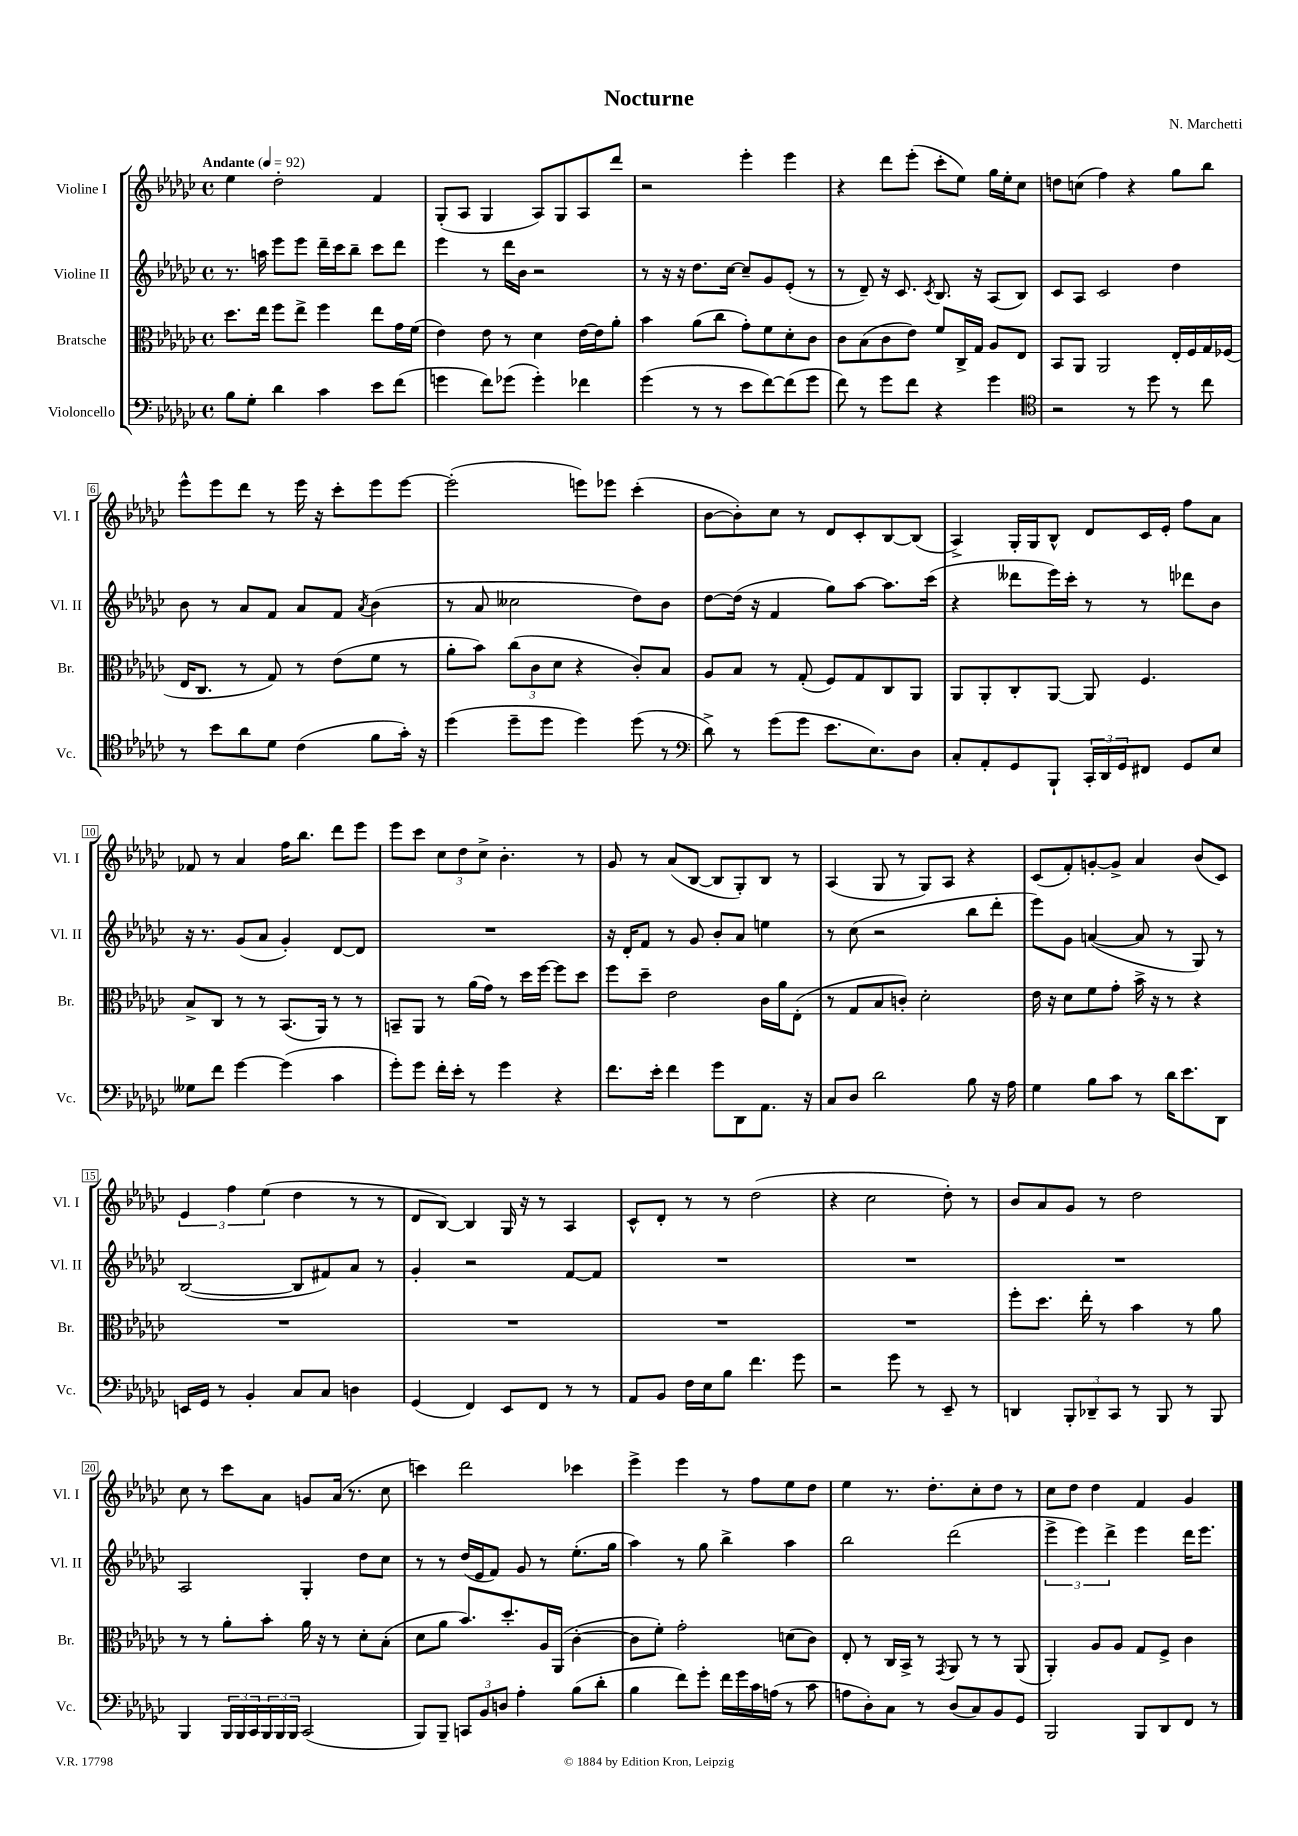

**kern	**kern	**kern	**kern
*staff4	*staff3	*staff2	*staff1
*clefF4	*clefC3	*clefG2	*clefG2
*k[b-e-a-d-g-c-]	*k[b-e-a-d-g-c-]	*k[b-e-a-d-g-c-]	*k[b-e-a-d-g-c-]
*M4/4	*M4/4	*M4/4	*M4/4
*met(c)	*met(c)	*met(c)	*met(c)
*MM92	*MM92	*MM92	*MM92
8B-	8.dd-	8.r	4ee-
8G-'	.	.	.
.	16ee-	16aa	.
4d-	8ff	8eee-	2dd-'
.	8ee-^	8eee-	.
4c-	4ff	16ddd-~	.
.	.	16ccc-	.
.	.	8bb-~	.
8e-	8ee-	8ccc-	4f
(8f	16g-	8ddd-	.
.	(16f	.	.
=	=	=	=
4g	4e-)	4eee-	(8G-'
.	.	.	8A-
8f)	8e-	8r	4G-
(8g-	8r	16ddd-	.
.	.	16b-	.
4g-')	4d-	2r	8A-)
.	.	.	8G-
4f-	[16e-	.	8A-
.	16e-]	.	.
.	8a-'	.	8ddd-
=	=	=	=
(4g-	4b-	8r	2r
.	.	16r	.
.	.	16r	.
8r	(8a-	8.dd-	.
8r	8cc-	.	.
.	.	[16cc-	.
8e-	8g-')	8cc-~]	4eee-'
[8f)	8f	8g-	.
(8f]	8d-'	(8e-'	4eee-
8g-	8c-	8r	.
=	=	=	=
8f)	8c-	8r	4r
8r	(8B-	8d-~)	.
8g-	8c-	16r	8ddd-
.	.	8.c-	.
8f	8e-)	.	(8eee-'
.	.	8qc-	.
4r	8f	8.B-	8ccc-'
.	16C-^	.	8ee-)
.	16G-	16r	.
4g-	8A-	(8A-	16gg-
.	.	.	16ee-'
.	8E-	8B-)	8cc-
=	=	=	=
*clefC4	*	*	*
2r	8BB-	8c-	8dd
.	8AA-	8A-	(8cc
.	2AA-	2c-	4ff)
8r	.	.	4r
8dd-	.	.	.
8r	16E-'	4dd-	8gg-
.	16F	.	.
8cc-	16G-	.	8bb-
.	(16F-	.	.
=	=	=	=
8r	16E-	8b-	8eee-^^
.	8.C-	.	.
8b-	.	8r	8eee-
8a-	8r	8a-	8ddd-
8d-	8G-)	8f	8r
(4c-	8r	8a-	16eee-
.	.	.	16r
.	(8e-	8f	8ccc-'
.	.	8qa-	.
8f	8f	(4b-	8eee-
16g-')	8r	.	[8eee-
16r	.	.	.
=	=	=	=
(4dd-	8a-'	8r	(2eee-']
.	8b-)	8a-	.
8dd-~	(12cc-	2cc--	.
.	12c-	.	.
8dd-	.	.	.
.	12d-	.	.
4dd-)	4r	.	8eee)
.	.	.	8eee-
(8dd-	8c-')	8dd-)	(4ccc-'
8r	8B-	8b-	.
=	=	=	=
*clefF4	*	*	*
8d-^)	8A-	[8dd-	[8b-
8r	8B-	(16dd-]	8b-'])
.	.	16r	.
(8g-	8r	4f	8cc-
8g-	(8G-'	.	8r
8.e-	8F)	8gg-)	8d-
.	8G-	[8aa-	8c-'
8.E-)	.	.	.
.	8C-	8.aa-]	[8B-
8D-	8AA-	.	(8B-]
.	.	(16ccc-	.
=	=	=	=
8C-'	8AA-	4r	4A-^)
8AA-'	8AA-'	.	.
8GG-	8C-'	8ddd--	16G-'
.	.	.	16G-
8BBB-`	[8AA-	16eee-)	8B-^^
.	.	16ccc-'	.
24CC-'	8AA-]	8r	8d-
24DD-	.	.	.
24GG-	.	.	.
8FF#	4.F	8r	16c-
.	.	.	16e-'
8GG-	.	8ddd-	8ff
8E-	.	8b-	8a-
=	=	=	=
8G--	8B-^	16r	8f-
.	.	8.r	.
8f	8C-	.	8r
[4g-	8r	(8g-	4a-
.	8r	8a-	.
(4g-]	(8.BB-	4g-')	16ff
.	.	.	8.bb-
.	16AA-)	.	.
4c-	8r	[8d-	8ddd-
.	8r	8d-]	8eee-
=	=	=	=
8g-')	8BB~	1r	8eee-
8g-	8AA-	.	8ccc-
16f'	8r	.	12cc-
16e-'	.	.	.
.	.	.	12dd-
8r	(16a-	.	.
.	.	.	12cc-^
.	16g-)	.	.
4g-	8r	.	4.b-'
.	16dd-	.	.
.	[16ff	.	.
4r	8ff]	.	.
.	8dd-	.	8r
=	=	=	=
8.f	8ff	16r	8g-
.	.	16d-'	.
.	8dd-~	8f	8r
16e-'	.	.	.
4f	2e-	8r	(8a-
.	.	8g-	[8B-
8g-	.	8b-'	8B-]
8DD-	.	8a-	8G-')
8.AA-	16c-	4ee	8B-
.	16a-	.	.
.	(8E-'	.	8r
16r	.	.	.
=	=	=	=
8C-	8r	8r	(4A-
8D-	8G-	(8cc-	.
2d-	8B-	2r	8G-
.	8c')	.	8r
.	2d-'	.	8G-)
.	.	.	8A-
8B-	.	8bb-	4r
16r	.	8ddd-'	.
16A-	.	.	.
=	=	=	=
4G-	16e-	8eee-)	(8c-
.	16r	.	.
.	8d-	8g-	8f')
8B-	8f	([4a	[8g'
8c-	8g-'	.	8g^]
8r	16b-^	8a]	4a-
.	16r	.	.
16d-	8r	8r	.
8.e-	.	.	.
.	4r	8G-)	(8b-
8DD-	.	8r	8c-)
=	=	=	=
16EE	1r	([2B-	6e-
16GG-	.	.	.
8r	.	.	.
.	.	.	6ff
4BB-'	.	.	.
.	.	.	(6ee-
8C-	.	8B-]	4dd-
8C-	.	8f#)	.
4D	.	8a-	8r
.	.	8r	8r
=	=	=	=
(4GG-	1r	4g-'	8d-
.	.	.	[8B-)
4FF)	.	2r	4B-]
8EE-	.	.	16G-
.	.	.	16r
8FF	.	.	8r
8r	.	[8f	4A-
8r	.	8f]	.
=	=	=	=
8AA-	1r	1r	8c-^^
8BB-	.	.	8d-'
16F	.	.	8r
16E-	.	.	.
8B-	.	.	8r
4.f	.	.	(2dd-
8g-	.	.	.
=	=	=	=
2r	1r	1r	4r
.	.	.	2cc-
8g-	.	.	.
8r	.	.	.
8EE-~	.	.	8dd-')
8r	.	.	8r
=	=	=	=
4DD	8ff'	1r	8b-
.	8.dd-	.	8a-
12BBB-'	.	.	8g-
.	16ee-'	.	.
12DD-~	.	.	.
.	8r	.	8r
12CC-	.	.	.
8r	4b-	.	2dd-
8BBB-	.	.	.
8r	8r	.	.
8BBB-	8a-	.	.
=	=	=	=
4BBB-	8r	2A-	8cc-
.	8r	.	8r
24BBB-	8a-'	.	8ccc-
24BBB-	.	.	.
24CC-	.	.	.
24BBB-	8b-'	.	8a-
24BBB-	.	.	.
24BBB-	.	.	.
(2CC-	16a-	4G-'	8g
.	16r	.	.
.	8r	.	(16a-
.	.	.	8.r
.	8d-'	8dd-	.
.	(8B-'	8cc-	8cc-
=	=	=	=
8BBB-)	8d-	8r	4ccc)
8BBB-~	8a-	8r	.
12CC	8.b-)	(16dd-	2ddd-
.	.	16e-	.
12BB-	.	.	.
.	.	8f)	.
12D	.	.	.
.	8.dd-'	.	.
4A-'	.	8g-	.
.	16A-	8r	.
.	(16AA-	.	.
(8B-	[4c-'	(8.ee-'	4ccc-
8d-'	.	.	.
.	.	16gg-	.
=	=	=	=
4B-	8c-]	4aa-)	4eee-^
.	8f')	.	.
8f)	2g-'	8r	4eee-
8g-'	.	8gg-	.
16f	.	4bb-^	8r
16g-	.	.	.
16c-	.	.	8ff
(16A	.	.	.
8r	(8d	4aa-	8ee-
8c-	8c-)	.	8dd-
=	=	=	=
8A	8E-'	2bb-	4ee-
8D-')	8r	.	.
8C-	16C-	.	8.r
.	16BB-^	.	.
8r	8r	.	.
.	.	.	8.dd-'
.	8qGG-	.	.
(8D-	8AA-	(2ddd-	.
8C-)	8r	.	8cc-'
8BB-	8r	.	8dd-
8GG-	(8AA-	.	8r
=	=	=	=
2BBB-	4AA-')	6eee-^	8cc-
.	.	.	8dd-
.	.	6eee-)	.
.	8A-	.	4dd-
.	.	6ddd-^	.
.	8A-	.	.
8BBB-	8G-	4eee-	4f
8DD-	8F^	.	.
8FF	4c-	16ddd-	4g-
.	.	8.eee-	.
8r	.	.	.
==	==	==	==
*-	*-	*-	*-
